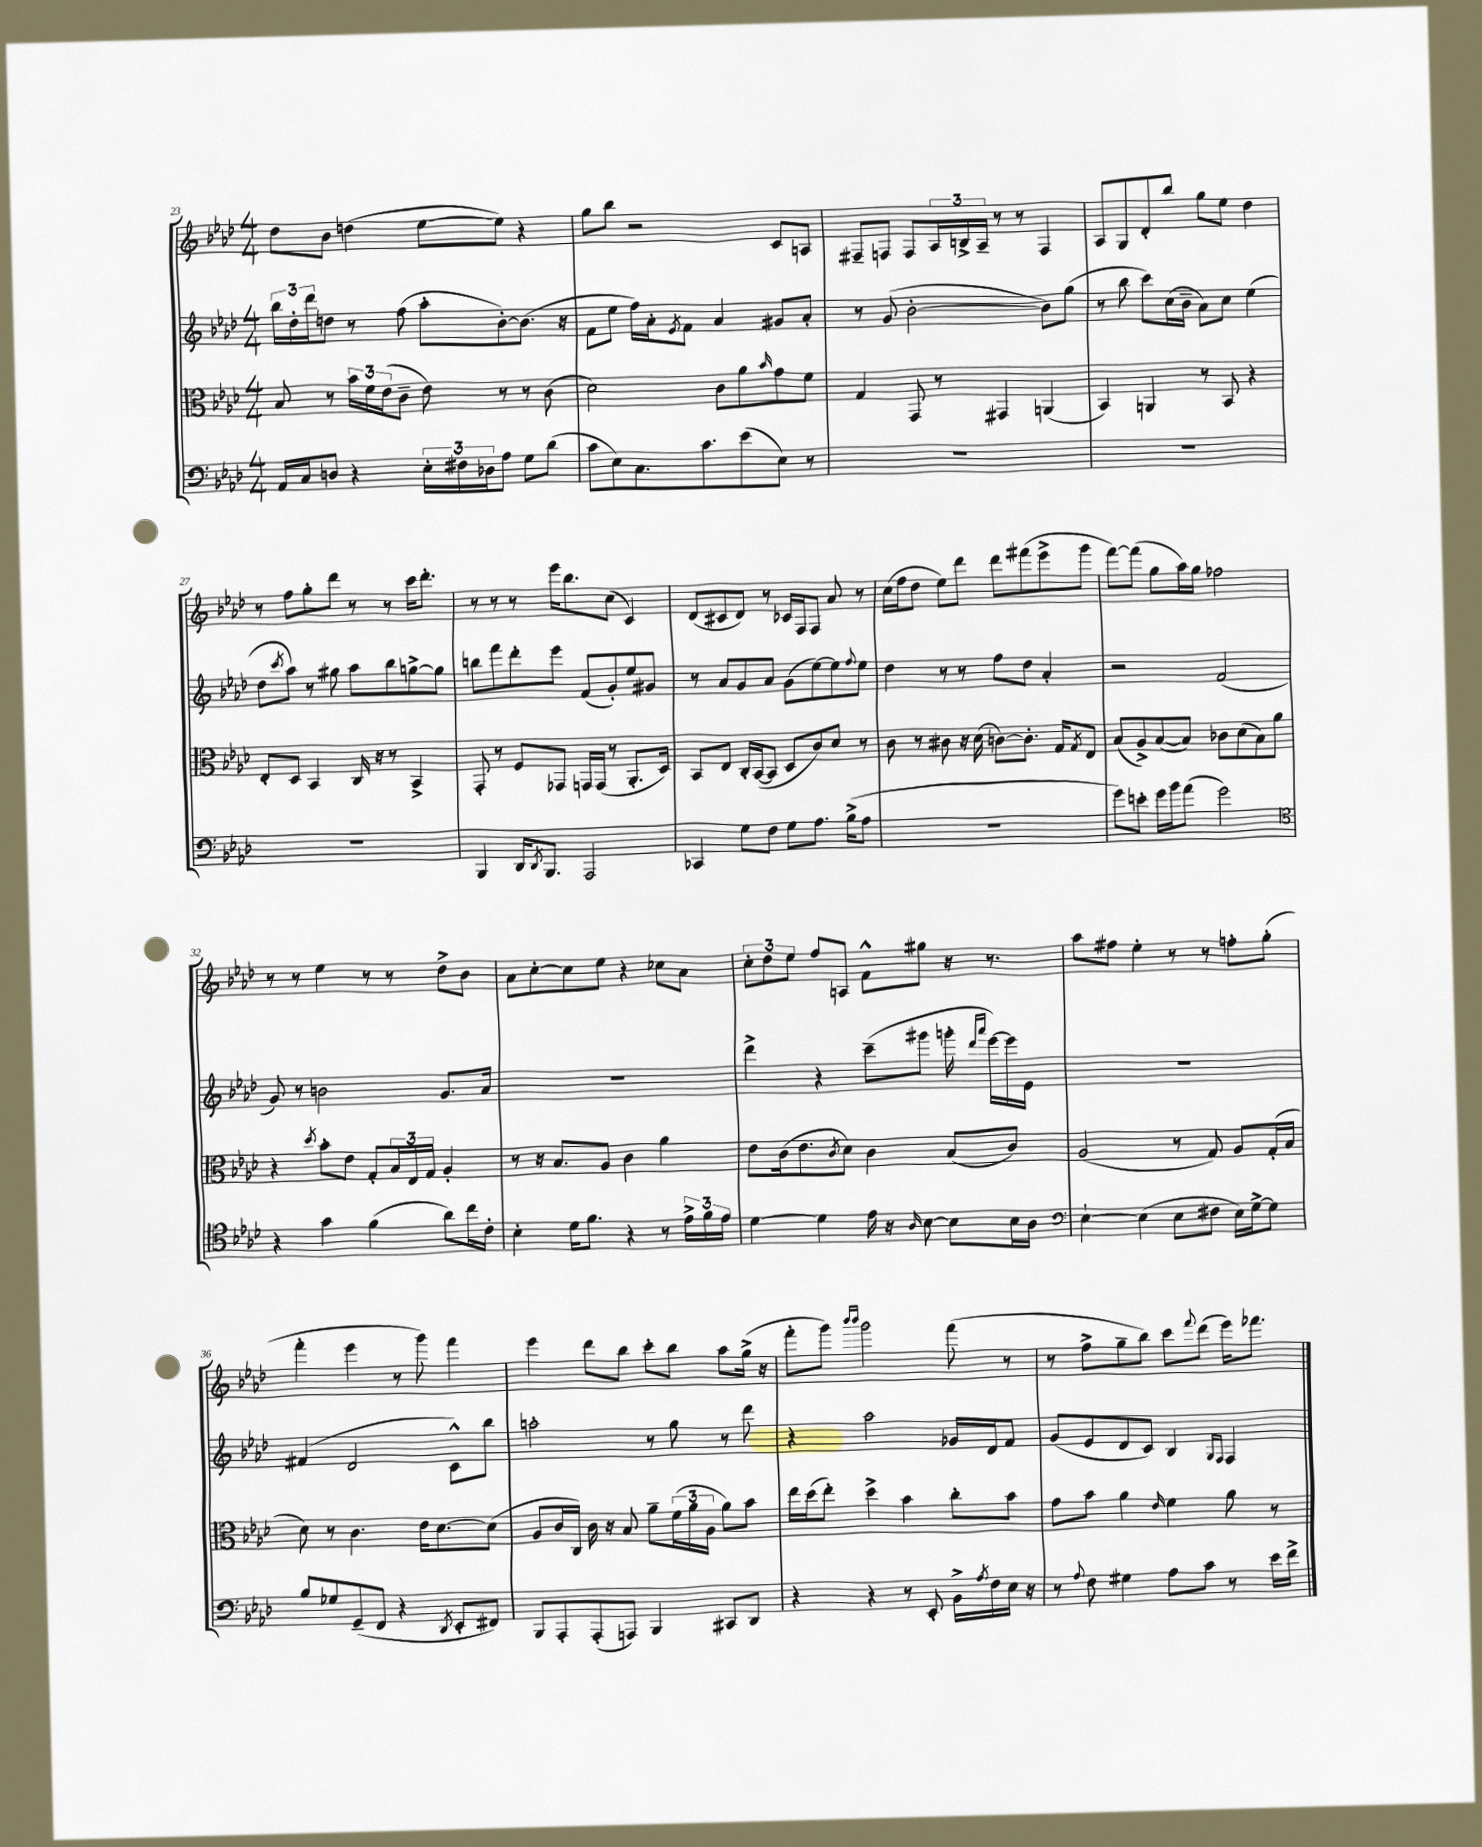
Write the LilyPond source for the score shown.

<<
\new StaffGroup <<
\new Staff = "s0" {
    \clef treble \key aes \major \numericTimeSignature \time 4/4
    des''8 bes'8 d''4( ees''8~ ees''8) r4 |
    g''8 bes''8 r2 c'8 a8 |
    fis8-- f8 f8 \tuplet 3/2 { aes16 b16-> aes16-- } r8 r8 f4 |
    aes8 g8 des'8-. bes''8 g''8 ees''8 des''4 |
    r8 f''8 g''8-. des'''8 r8 r8 c'''16 des'''8.-. |
    r8 r8 r8 ees'''16 bes''8. c''8( c'4) |
    des'8( cis'8 des'8) r8 ces'16 f16 f8 aes'8 r8 |
    c''16( f''16 des''8 ees''8) des'''8 des'''8 fis'''8( ees'''8-> g'''8 |
    f'''8~) f'''8( g''8 aes''16) g''16 fes''2 |
    r8 r8 ees''4 r8 r8 des''8-> bes'8 |
    aes'8 c''8~-. c''8 ees''8 r4 ces''8 aes'8 |
    \tuplet 3/2 { c''8-. des''8 ees''8 } f''8 a8 f'8-^ gis''8 r16 r8. |
    aes''8 fis''8 ees''4-. r8 r8 f''8-. g''8-.( |
    f'''4-. ees'''4 r8 g'''8) f'''4 |
    ees'''4 des'''8 bes''8 c'''8-. bes''8 aes''8 g''16->( r16 |
    f'''8-. g'''8) \grace { bes'''16 bes'''16 } g'''2 f'''8( r8 |
    r8 f''8-> g''8-- bes''8) c'''8 \appoggiatura { f'''8 } des'''8( ees'''16) fes'''8. \bar "|." |
}
\new Staff = "s1" {
    \clef treble \key aes \major \numericTimeSignature \time 4/4
    \tuplet 3/2 { bes''16 des''16-. des'''16 } d''8 r8 f''8( aes''8-. bes'8~-.) bes'8.( r16 |
    f'8 ees''8 f''16) aes'16-. \acciaccatura { ees'8 } f'8 aes'4 gis'8 aes'8-. |
    r8 g'8( bes'2~-. bes'8) g''8( |
    r8 bes''8 c'''8) c''16( bes'16-- aes'8) c''8 ees''4( |
    des''8 \acciaccatura { c'''8 } aes''8) r8 gis''8 aes''8 bes''8 g''8~-> g''8 |
    b''8 f'''8 des'''8-. ees'''8 f'8( g'8-.) ees''8 gis'8 |
    r8 aes'8 g'8 aes'8 g'8( ees''8~) ees''8 \appoggiatura { f''8 } ees''8 |
    des''4 r8 r8 f''8 des''8 aes'4-. |
    r2 f'2( |
    g'8) r8 b'2 g'8. aes'16 |
    R1 |
    des'''4-> r4 c'''8--( gis'''8 g'''16-. \grace { des'''16 aes'''16 } ees'''16~) ees'''16 ees'16 |
    R1 |
    fis'4( des'2 c'8-^) bes''8 |
    a''2-. r8 g''8 r8 des'''8 |
    r4 aes''2 ges'16 des'16 f'8 |
    g'8( ees'8 des'8 c'8) bes4 \grace { g16 f16 } f4 \bar "|." |
}
\new Staff = "s2" {
    \clef alto \key aes \major \numericTimeSignature \time 4/4
    bes8 r8 \tuplet 3/2 { bes'16 f'16 ees'16( } c'8-- ees'8) r8 r8 c'8( |
    des'2) c'8 aes'8 \grace { bes'16 } g'8 f'8 |
    g4 g,8 r8 gis,4 a,4( |
    bes,4) a,4 r8 bes,8 r4 |
    ees8-. des8 bes,4 c16 r16 r8 bes,4-> |
    g,8-. r8 f8 ges,8 g,16 g,16( r8 aes,8.-. des16) |
    bes,8 ees8 c16-. bes,16~( bes,8 des8 c'8) des'8 r8 |
    c'8 r8 cis'8 r16 des'16( c'8~) c'8.-. g16 \acciaccatura { g8 } ees8 |
    bes8( aes8->) bes8~( bes8) ces'8 des'8( bes8) aes'8 |
    r4 \acciaccatura { des''8 } bes'8-. ees'8 g8-. \tuplet 3/2 { bes16 ees16 g16 } aes4-. |
    r8 r16 bes8. aes8 c'4 aes'4 |
    ees'8 c'16( ees'8. \acciaccatura { c'8 } des'8) c'4 bes8( c'8) |
    aes2( r8 g8) aes8 g16-.( bes16 |
    des'8) r8 c'4. ees'16 des'8.~ des'8( |
    aes8 c'16 c16) c'16 r16 bes8 aes'8-- \tuplet 3/2 { f'16( aes'16 aes16 } aes'8) bes'8 |
    ees''16 des''16( ees''8-.) des''4-> bes'4 c''8-. bes'8 |
    g'8 bes'8 aes'4 \grace { ees'16 } f'4 aes'8 r8 \bar "|." |
}
\new Staff = "s3" {
    \clef bass \key aes \major \numericTimeSignature \time 4/4
    aes,16 c16 d8 r4 \tuplet 3/2 { ees16-. fis16 des16 } aes8 g8 des'8( |
    c'8 ees8) c8. c'8. ees'8( ees8) r8 |
    R1 |
    R1 |
    R1 |
    bes,,4 des,16 \acciaccatura { des,8 } bes,,8. aes,,2 |
    ces,4 g8 f8 g8 aes8. bes16->( aes8 |
    R1 |
    g'8) e'8-. g'16 bes'16 aes'8( g'2) |
    \clef tenor r4 g'4 f'4( aes'8) c''16 c'16-. |
    bes4-. des'16 f'8. r4 r8 \tuplet 3/2 { ees'16-> f'16 ees'16 } |
    des'4~ des'4 ees'16 r16 \grace { aes16 } bes8~ bes8 bes16 aes16 |
    \clef bass ees4~-! ees4( ees8 fis8 ees16) g16~-> g8 |
    bes8 ges8 g,8--( f,8 r4 \acciaccatura { des,8 } ees,8-. fis,8) |
    bes,,8 aes,,8-. aes,,8-.( a,,8) bes,,4 cis,8 des,8 |
    r4 r4 r8 ees,8-. bes,16-> \acciaccatura { aes8 } f16 ees16 r16 |
    r8 \appoggiatura { aes8 } f8 gis4 aes8 c'8 r8 ees'16 f'16-> \bar "|." |
}
>>
>>
\layout { \context { \Score currentBarNumber = #23 } }
